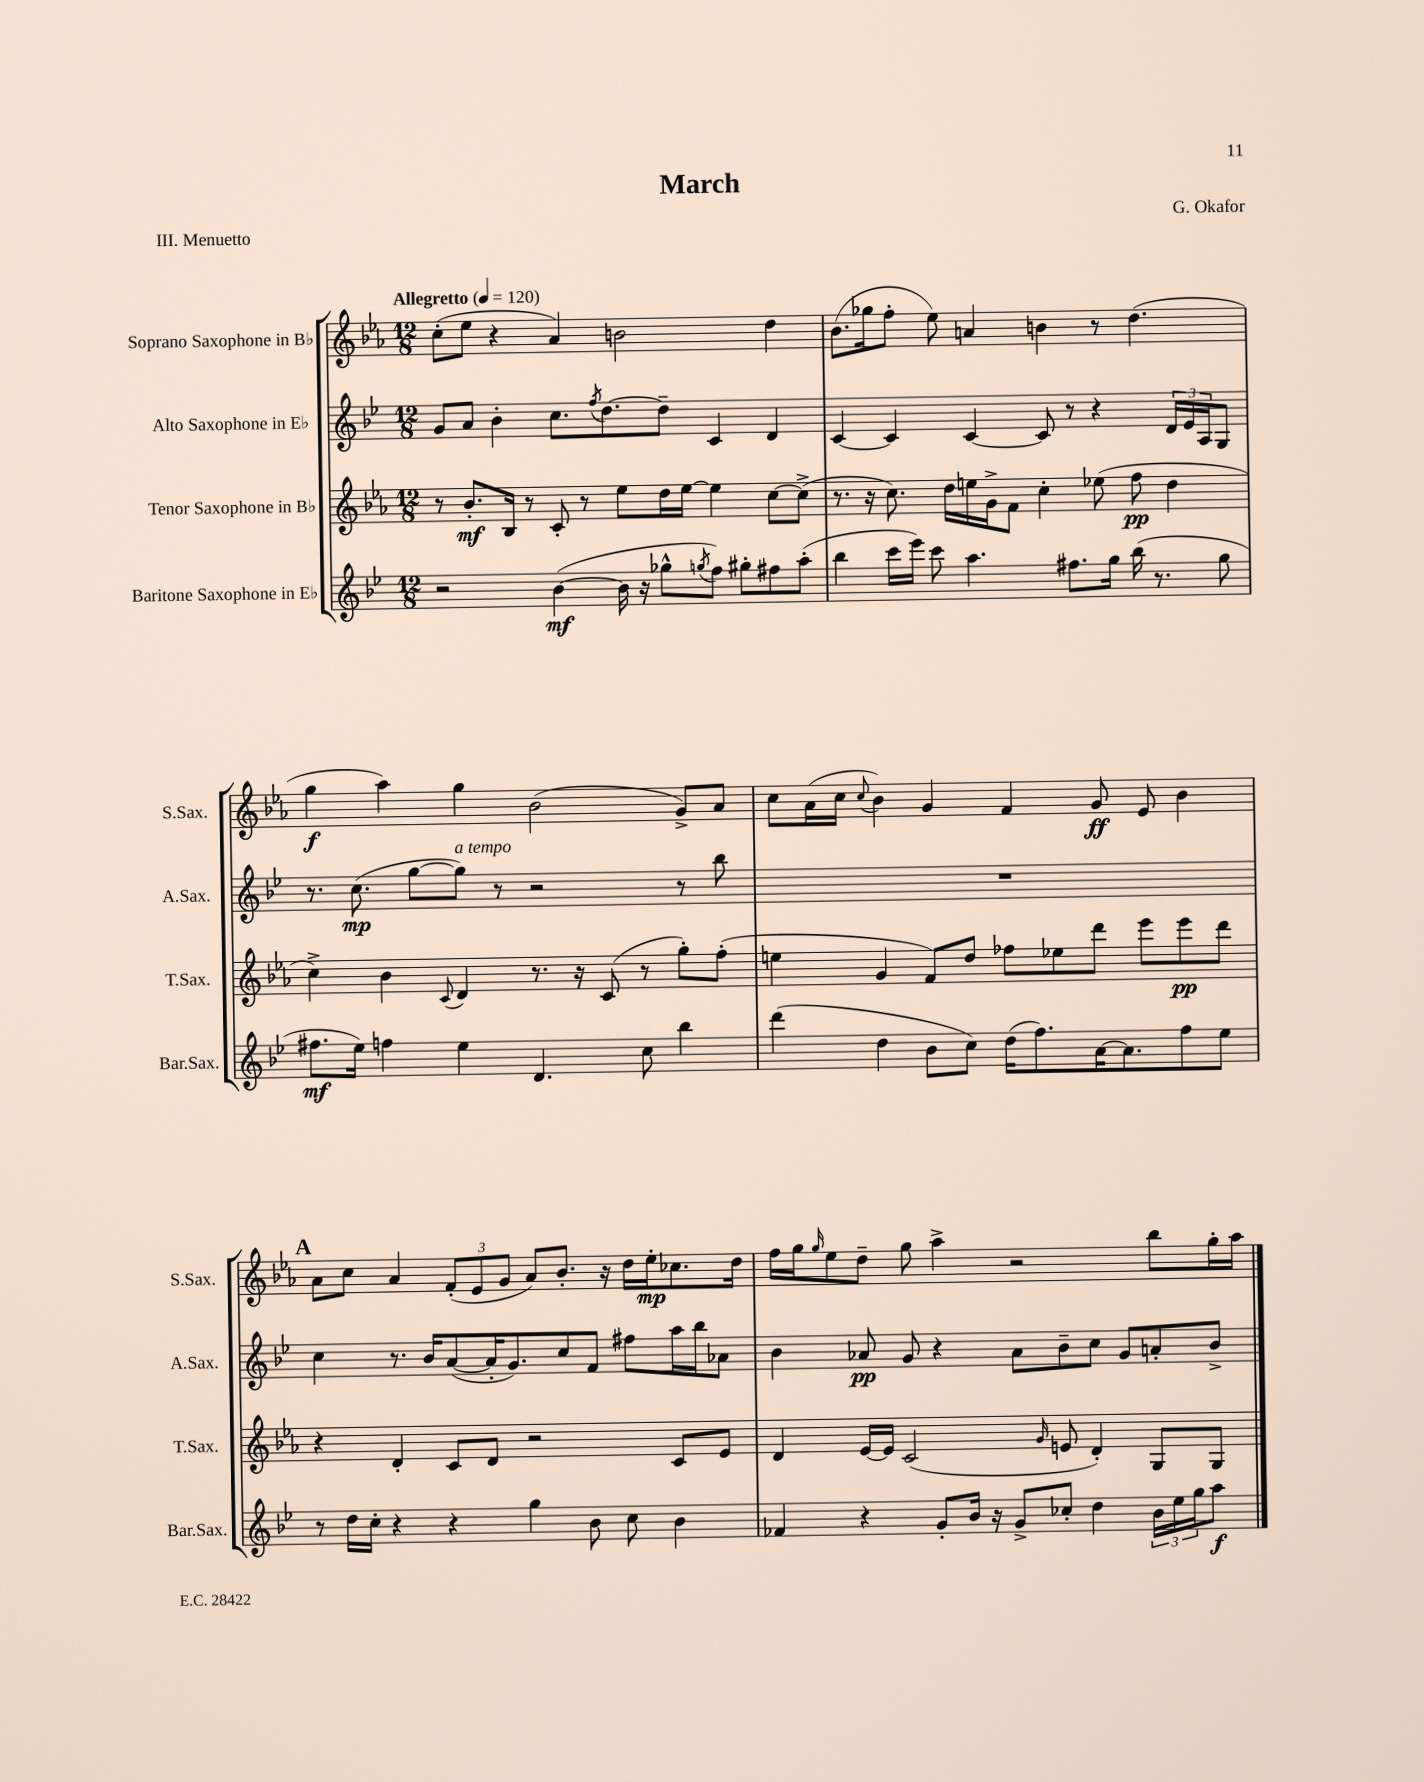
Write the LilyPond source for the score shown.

\header { title = "March" composer = "G. Okafor" piece = "III. Menuetto" }
<<
\new StaffGroup <<
\new Staff = "s0" \with { instrumentName = "Soprano Saxophone in Bb" shortInstrumentName = "S.Sax." } {
    \clef treble \key ees \major \numericTimeSignature \time 12/8 \tempo "Allegretto" 4 = 120
    c''8-.( ees''8 r4 aes'4) b'2 d''4 |
    bes'8.( ges''16 f''8-. ees''8) a'4 b'4 r8 d''4.( |
    g''4\f aes''4) g''4 bes'2( g'8->) aes'8 |
    c''8 aes'16( c''16 \appoggiatura { c''8 } bes'4) g'4 f'4 g'8\ff ees'8 bes'4 |
    \mark \markup { \bold "A" } aes'8 c''8 aes'4 \tuplet 3/2 { f'8-.( ees'8 g'8 } aes'8) bes'8.-. r16 d''16 ees''16-.\mp ces''8. d''16 |
    f''16 g''16 \grace { g''16 } ees''8 d''8-- g''8 aes''4-> r2 bes''8 g''16-. aes''16 \bar "|." |
}
\new Staff = "s1" \with { instrumentName = "Alto Saxophone in Eb" shortInstrumentName = "A.Sax." } {
    \clef treble \key bes \major \numericTimeSignature \time 12/8
    g'8 a'8 bes'4-. c''8. \acciaccatura { f''8 } d''8.~ d''8-- c'4 d'4 |
    c'4~ c'4 c'4~ c'8 r8 r4 \tuplet 3/2 { d'16 ees'16 a16 } g8 |
    r8. c''8.\mp( g''8~ g''8^\markup { \italic "a tempo" }) r8 r2 r8 bes''8 |
    R1. |
    \mark \markup { \bold "A" } c''4 r8. bes'16 a'8~( a'16-. g'8.) c''8 f'8 fis''8 a''16 bes''16 aes'8 |
    bes'4 aes'8\pp g'8 r4 aes'8 bes'8-- c''8 g'8 a'8-. bes'8-> \bar "|." |
}
\new Staff = "s2" \with { instrumentName = "Tenor Saxophone in Bb" shortInstrumentName = "T.Sax." } {
    \clef treble \key ees \major \numericTimeSignature \time 12/8
    r8 bes'8.-.\mf bes16 r8 c'8-. r8 ees''8 d''16 ees''16~ ees''4 c''8~ c''8->( |
    r8. r16 c''8.) d''16 e''16 g'16-> f'8 c''4-. ees''8( f''8\pp d''4 |
    c''4->) bes'4 \appoggiatura { c'8 } d'4 r8. r16 c'8( r8 g''8-.) f''8-.( |
    e''4 g'4 f'8) d''8 fes''8 ees''8 d'''8 ees'''8 ees'''8\pp d'''8 |
    \mark \markup { \bold "A" } r4 d'4-. c'8 d'8 r2 c'8 ees'8 |
    d'4 ees'16~ ees'16 c'2( \grace { g'16 } e'8 d'4-.) g8 g8 \bar "|." |
}
\new Staff = "s3" \with { instrumentName = "Baritone Saxophone in Eb" shortInstrumentName = "Bar.Sax." } {
    \clef treble \key bes \major \numericTimeSignature \time 12/8
    r2 bes'4~\mf( bes'16 r16 ges''8-^ \acciaccatura { g''8 } f''8) gis''8-. fis''8 a''8-.( |
    bes''4 c'''16 ees'''16) c'''8 a''4. fis''8. g''16 bes''16( r8. g''8 |
    fis''8.\mf ees''16) f''4 ees''4 d'4. c''8 bes''4 |
    d'''4( d''4 bes'8 c''8) d''16( f''8.) a'16~ a'8. f''8 ees''8 |
    \mark \markup { \bold "A" } r8 d''16 c''16-. r4 r4 g''4 bes'8 c''8 bes'4 |
    fes'4 r4 g'8-. bes'16 r16 g'8-> ces''8-. d''4 \tuplet 3/2 { bes'16 ees''16 g''16 } a''8\f \bar "|." |
}
>>
>>
\layout { \context { \Score \remove "Bar_number_engraver" } }
